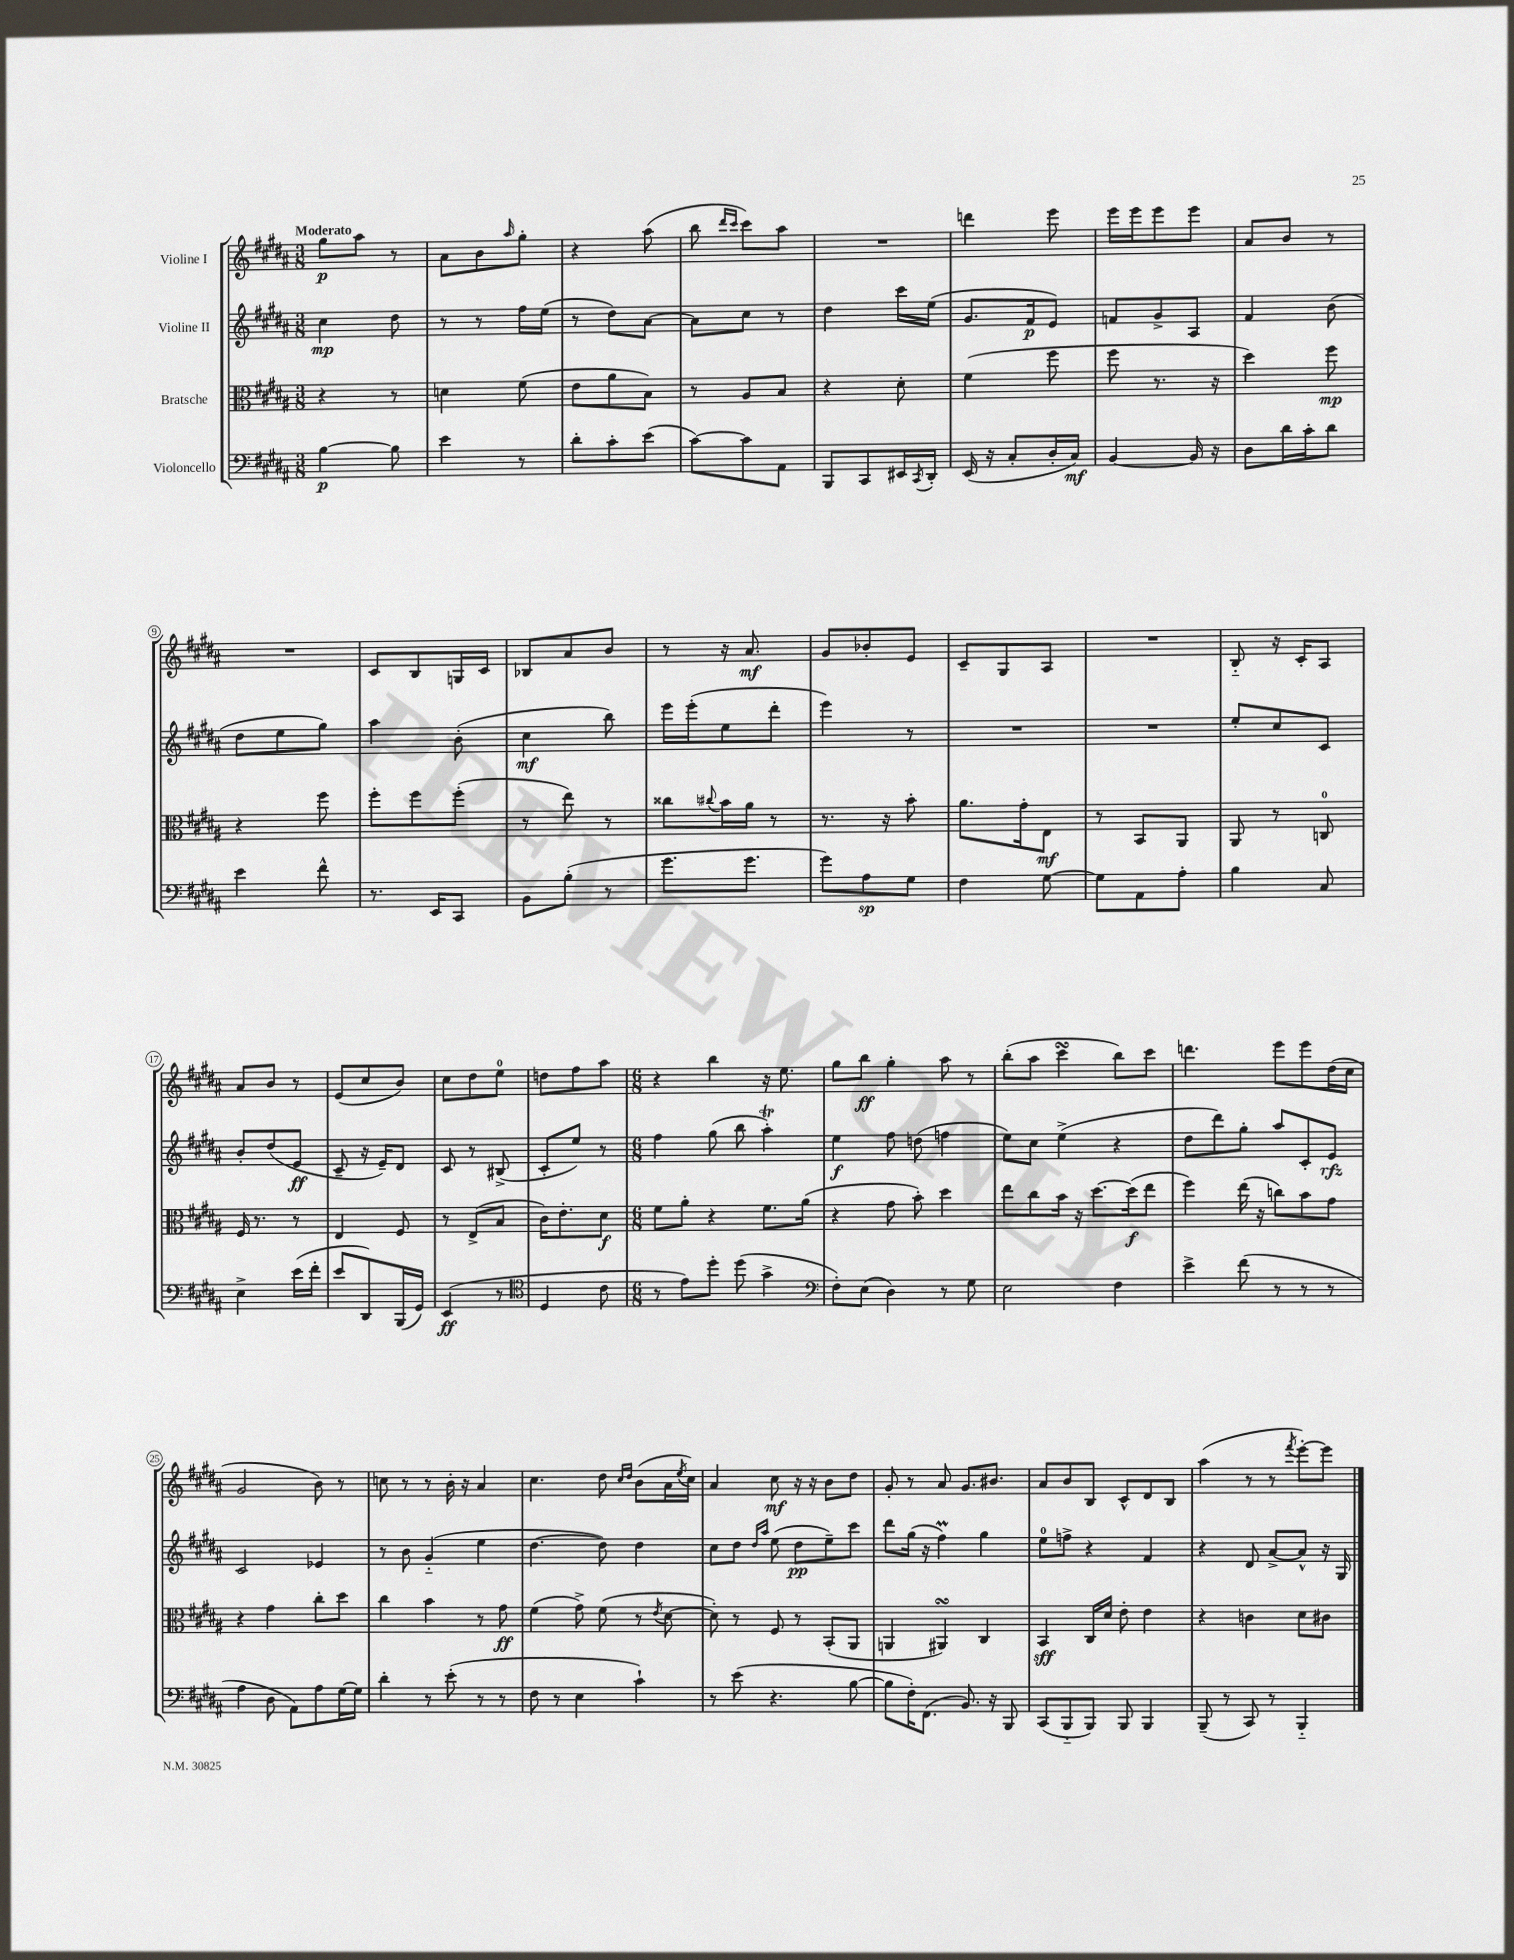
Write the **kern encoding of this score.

**kern	**dynam	**kern	**dynam	**kern	**dynam	**kern	**dynam
*part4	*part4	*part3	*part3	*part2	*part2	*part1	*part1
*staff4	*staff4	*staff3	*staff3	*staff2	*staff2	*staff1	*staff1
*I"Violoncello	*	*I"Bratsche	*	*I"Violine II	*	*I"Violine I	*
*clefF4	*	*clefC3	*	*clefG2	*	*clefG2	*
*k[f#c#g#d#a#]	*	*k[f#c#g#d#a#]	*	*k[f#c#g#d#a#]	*	*k[f#c#g#d#a#]	*
*M3/8	*	*M3/8	*	*M3/8	*	*M3/8	*
=1	=1	=1	=1	=1	=1	=1	=1
!	!	!	!	!	!	!LO:TX:a:B:t=Moderato	!
[4B\	p	4r	.	4cc#\	mp	8gg#\L	p
.	.	.	.	.	.	8aa#\J	.
8B\]	.	8r	.	8dd#\	.	8r	.
=2	=2	=2	=2	=2	=2	=2	=2
4e\	.	4dn\	.	8r	.	8a#\L	.
.	.	.	.	8r	.	8b\	.
.	.	.	.	.	.	16qqaa#/	.
8r	.	(8f#\	.	16ff#\LL	.	8gg#'\J	.
.	.	.	.	(16ee\JJ	.	.	.
=3	=3	=3	=3	=3	=3	=3	=3
8d#'\L	.	8e\L	.	8r	.	4r	.
8c#'\	.	8a#\	.	8dd#\L)	.	.	.
(8e\J	.	8B\J)	.	[8a#\J	.	(8aa#\	.
=4	=4	=4	=4	=4	=4	=4	=4
[8c#\L)	.	8r	.	8a#\L]	.	8bb\	.
.	.	.	.	.	.	16qqddd#/LL	.
.	.	.	.	.	.	16qqccc#/JJ	.
8c#\]	.	8A#/L	.	8cc#\J	.	8ccc#\L)	.
8AA#\J	.	8B/J	.	8r	.	8aa#\J	.
=5	=5	=5	=5	=5	=5	=5	=5
8BBB/L	.	4r	.	4dd#\	.	4.r	.
8CC#/	.	.	.	.	.	.	.
16EE#X/L	.	8d#'\	.	16ccc#\LL	.	.	.
8qCC#/	.	.	.	.	.	.	.
16DD#'/JJ	.	.	.	(16ee\JJ	.	.	.
=6	=6	=6	=6	=6	=6	=6	=6
(16EE/	.	(4f#\	.	8.g#/L	.	4dddn\	.
16r	.	.	.	.	.	.	.
8C#'/L	.	.	.	.	.	.	.
.	.	.	.	16f#/k	p	.	.
16D#'/L	.	8ff#\	.	8e/J)	.	8eee\	.
16C#/JJ)	mf	.	.	.	.	.	.
=7	=7	=7	=7	=7	=7	=7	=7
[4BB/	.	8ff#\	.	8fn/L	.	16eee\LL	.
.	.	.	.	.	.	16eee\J	.
.	.	8.r	.	8g#^/	.	8eee\	.
16BB/]	.	.	.	8A#/J	.	8eee\J	.
16r	.	16r	.	.	.	.	.
=8	=8	=8	=8	=8	=8	=8	=8
8D#\L	.	4dd#\)	.	4f#/	.	8a#/L	.
16d#\L	.	.	.	.	.	8b/J	.
16c#'\J	.	.	.	.	.	.	.
8d#\J	.	8ff#\	mp	(8b\	.	8r	.
!!LO:LB:g=z
=9	=9	=9	=9	=9	=9	=9	=9
4e\	.	4r	.	8dd#\L	.	4.r	.
.	.	.	.	8ee\	.	.	.
8f#^^\	.	8ff#\	.	8gg#\J)	.	.	.
=10	=10	=10	=10	=10	=10	=10	=10
8.r	.	8ff#'\L	.	4aa#\	.	8c#/L	.
.	.	8ff#\	.	.	.	8B/	.
16EE/KL	.	.	.	.	.	.	.
8CC#/J	.	(8ff#'\J	.	(8b'\	.	16Gn/L	.
.	.	.	.	.	.	16c#/JJ	.
=11	=11	=11	=11	=11	=11	=11	=11
8BB\L	.	8r	.	4cc#\	mf	8B-X/L	.
(8B'\J	.	8ee\)	.	.	.	8a#/	.
8r	.	8r	.	8bb\)	.	8b/J	.
=12	=12	=12	=12	=12	=12	=12	=12
8.g#\L	.	8cc##X\L	.	16eee\LL	.	8r	.
.	.	.	.	(16eee'\J	.	.	.
.	.	8qqcc#X/	.	.	.	.	.
.	.	16b\L	.	8ee\	.	16r	.
8.g#\J	.	16a#\JJ	.	.	.	8.a#/	mf
.	.	8r	.	8ddd#'\J	.	.	.
=13	=13	=13	=13	=13	=13	=13	=13
8g#\L)	.	8.r	.	4eee\)	.	8g#/L	.
8A#\	sp	.	.	.	.	8b-X'/	.
.	.	16r	.	.	.	.	.
8G#\J	.	8b'\	.	8r	.	8e/J	.
=14	=14	=14	=14	=14	=14	=14	=14
4F#\	.	8.a#\L	.	4.r	.	8c#~/L	.
.	.	.	.	.	.	8G#/	.
.	.	16g#'\k	.	.	.	.	.
[8G#\	.	8E\J	mf	.	.	8A#/J	.
=15	=15	=15	=15	=15	=15	=15	=15
8G#\L]	.	8r	.	4.r	.	4.r	.
8AA#\	.	8BB/L	.	.	.	.	.
8A#'\J	.	8AA#/J	.	.	.	.	.
=16	=16	=16	=16	=16	=16	=16	=16
4B\	.	8AA#/	.	8ee'/L	.	8B/	.
.	.	8r	.	8cc#/	.	16r	.
.	.	.	.	.	.	16c#'/KL	.
8C#/	.	8Cn/	.	8c#/J	.	8A#/J	.
!!LO:LB:g=z
=17	=17	=17	=17	=17	=17	=17	=17
4E^\	.	16F#/	.	8b'/L	.	8a#/L	.
.	.	8.r	.	.	.	.	.
.	.	.	.	(8dd#/	.	8b/J	.
(16e\LL	.	8r	.	8e/J	ff	8r	.
16f#'\JJ	.	.	.	.	.	.	.
=18	=18	=18	=18	=18	=18	=18	=18
8e/L	.	4E/	.	8c#~/	.	(8e/L	.
8DD#/)	.	.	.	16r	.	8cc#/	.
.	.	.	.	16e~/KL)	.	.	.
(16BBB/L	.	8F#/	.	8d#/J	.	8b/J)	.
16GG#/JJ)	.	.	.	.	.	.	.
=19	=19	=19	=19	=19	=19	=19	=19
(4EE/	ff	8r	.	8c#/	.	8cc#\L	.
.	.	(8E^/L	.	8r	.	8dd#\	.
8r	.	8B/J	.	(8B#X^/	.	8ee\J	.
=20	=20	=20	=20	=20	=20	=20	=20
*clefC4	*	*	*	*	*	*	*
4D#/	.	16c#\KL)	.	8c#'/L	.	8ddn\L	.
.	.	8.e'\	.	.	.	.	.
.	.	.	.	8ee/J)	.	8ff#\	.
8c#\	.	8d#\J	f	8r	.	8aa#\J	.
=21	=21	=21	=21	=21	=21	=21	=21
*M6/8	*	*M6/8	*	*M6/8	*	*M6/8	*
8r	.	8f#\L	.	4ff#\	.	4r	.
8e\L)	.	8a#'\J	.	.	.	.	.
8dd#'\J	.	4r	.	(8gg#\	.	4bb\	.
(8dd#\	.	.	.	8bb\	.	.	.
4g#^\	.	8.f#\L	.	4aa#t'\)	.	16r	.
.	.	.	.	.	.	8.ee\	.
.	.	(16a#\Jk	.	.	.	.	.
=22	=22	=22	=22	=22	=22	=22	=22
*clefF4	*	*	*	*	*	*	*
8F#'\L)	.	4r	.	4ee\	f	8gg#\L	.
(8E\J	.	.	.	.	.	8bb\J	ff
4D#\)	.	8g#\	.	8ff#\	.	4gg#'\	.
.	.	8b'\)	.	(8ddn\	.	.	.
8r	.	4dd#\	.	4ffn\	.	8aa#\	.
8G#\	.	.	.	.	.	8r	.
=23	=23	=23	=23	=23	=23	=23	=23
2E\	.	8ee\L	.	8ee\L)	.	(8bb'\L	.
.	.	8cc#\	.	8cc#\J	.	8aa#\J	.
.	.	16b\Jk	.	(4ee^\	.	4ccc#sSSS\	.
.	.	16r	.	.	.	.	.
.	.	[8.dd#\L	.	.	.	.	.
4F#\	.	.	.	4r	.	8bb\L)	.
.	.	(16dd#\k]	f	.	.	.	.
.	.	8ee\J	.	.	.	8ccc#\J	.
=24	=24	=24	=24	=24	=24	=24	=24
4e^\	.	4ff#\)	.	8dd#\L	.	4.dddn\	.
.	.	.	.	8ddd#\)	.	.	.
(8f#\	.	(16ee\	.	8gg#'\J	.	.	.
.	.	16r	.	.	.	.	.
8r	.	8ccn\L)	.	8aa#/L	.	8eee\L	.
8r	.	8b\	.	8c#'/	.	8eee\	.
8r	.	8g#\J	.	8e/J	rfz	(16dd#\L	.
.	.	.	.	.	.	16cc#\JJ	.
!!LO:LB:g=z
=25	=25	=25	=25	=25	=25	=25	=25
4A#\	.	4r	.	2c#/	.	2g#/	.
8D#\	.	4g#\	.	.	.	.	.
8AA#\L)	.	.	.	.	.	.	.
8A#\	.	8cc#'\L	.	4e-X/	.	8b\)	.
[16G#\L	.	8dd#\J	.	.	.	8r	.
16G#\JJ]	.	.	.	.	.	.	.
=26	=26	=26	=26	=26	=26	=26	=26
4d#'\	.	4cc#\	.	8r	.	8ccn\	.
.	.	.	.	8b\	.	8r	.
8r	.	4b\	.	(4g#/	.	8r	.
(8e'\	.	.	.	.	.	16b'\	.
.	.	.	.	.	.	16r	.
8r	.	8r	.	4ee\	.	4a#/	.
8r	.	8g#\	ff	.	.	.	.
=27	=27	=27	=27	=27	=27	=27	=27
8F#\	.	(4f#\	.	[4.dd#\	.	4.cc#\	.
8r	.	.	.	.	.	.	.
4E\	.	8g#^\)	.	.	.	.	.
.	.	(8f#\	.	8dd#\])	.	8dd#\	.
.	.	.	.	.	.	16qqcc#/LL	.
.	.	.	.	.	.	16qqdd#/JJ	.
4c#`\)	.	8r	.	4dd#\	.	(8b\L	.
.	.	8qe/	.	.	.	.	.
.	.	[8d#\	.	.	.	16a#\L	.
.	.	.	.	.	.	8qee/	.
.	.	.	.	.	.	16cc#\JJ)	.
=28	=28	=28	=28	=28	=28	=28	=28
8r	.	8d#'\])	.	8cc#\L	.	4a#/	.
(8e\	.	8r	.	8dd#\J	.	.	.
.	.	.	.	16qqdd#/LL	.	.	.
.	.	.	.	16qqaa#/JJ	.	.	.
4.r	.	8F#/	.	(8ee\	.	8cc#\	mf
.	.	8r	.	8dd#\L	pp	16r	.
.	.	.	.	.	.	16r	.
.	.	(8BB'/L	.	8ee~\)	.	8b\L	.
[8B\	.	8AA#/J	.	8ccc#\J	.	8dd#\J	.
=29	=29	=29	=29	=29	=29	=29	=29
8B\L]	.	4AAn/	.	8ddd#\L	.	8g#'/	.
16F#'\K)	.	.	.	(16gg#\Jk	.	8r	.
(8.FF#\J	.	.	.	16r	.	.	.
.	.	4AA#XsSsS/)	.	4ff#M\)	.	8a#/	.
8.BB/)	.	.	.	.	.	8.g#/L	.
.	.	4C#/	.	4gg#\	.	.	.
16r	.	.	.	.	.	8.b#X/J	.
8BBB/	.	.	.	.	.	.	.
=30	=30	=30	=30	=30	=30	=30	=30
(8CC#/L	.	4BB/	sff	8ee\L	.	8a#/L	.
8BBB/	.	.	.	8ffn^\J	.	8b/	.
8BBB/J)	.	16C#/LL	.	4r	.	8B/J	.
.	.	16d#/JJ	.	.	.	.	.
8BBB/	.	8e'\	.	.	.	8c#^^/L	.
4BBB/	.	4e\	.	4f#/	.	8d#/	.
.	.	.	.	.	.	8B/J	.
=31	=31	=31	=31	=31	=31	=31	=31
(8BBB~/	.	4r	.	4r	.	(4aa#\	.
8r	.	.	.	.	.	.	.
8CC#/)	.	4cn\	.	8d#/	.	8r	.
8r	.	.	.	[8a#^/L	.	8r	.
.	.	.	.	.	.	8qfff#/	.
4BBB/	.	8d#\L	.	8a#^^/J]	.	[8eee'\L)	.
.	.	8c#X\J	.	16r	.	8eee\J]	.
.	.	.	.	16G#/	.	.	.
==	==	==	==	==	==	==	==
*-	*-	*-	*-	*-	*-	*-	*-
